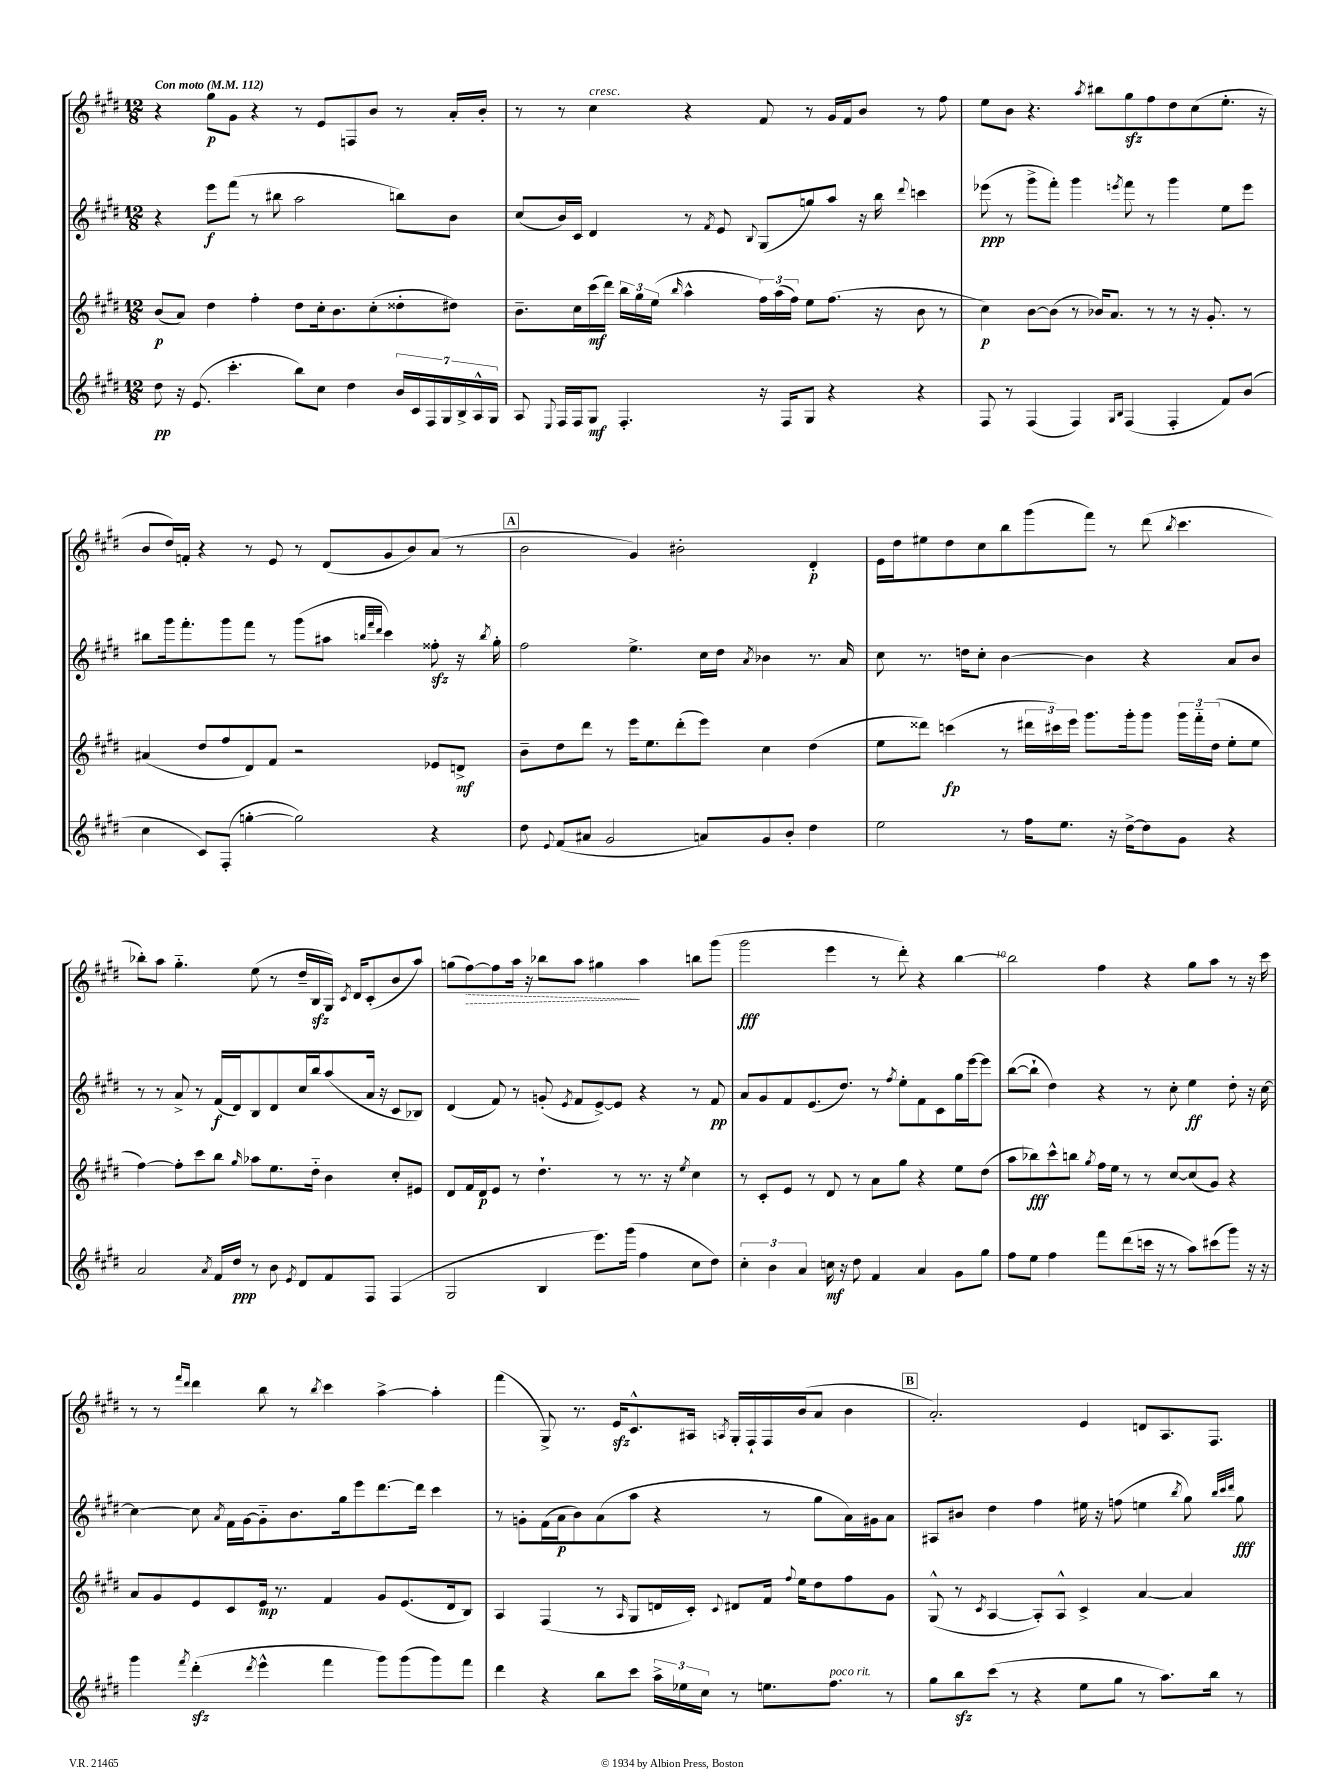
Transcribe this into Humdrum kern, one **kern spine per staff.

**kern	**dynam	**kern	**dynam	**kern	**dynam	**kern	**dynam
*part4	*part4	*part3	*part3	*part2	*part2	*part1	*part1
*staff4	*staff4	*staff3	*staff3	*staff2	*staff2	*staff1	*staff1
*clefG2	*	*clefG2	*	*clefG2	*	*clefG2	*
*k[f#c#g#d#]	*	*k[f#c#g#d#]	*	*k[f#c#g#d#]	*	*k[f#c#g#d#]	*
*M12/8	*	*M12/8	*	*M12/8	*	*M12/8	*
*MM112	*	*MM112	*	*MM112	*	*MM112	*
=1	=1	=1	=1	=1	=1	=1	=1
!	!	!	!	!	!	!LO:TX:a:B:t=Con moto	!
8dd#\	pp	(8b/L	p	4r	.	4r	.
16r	.	8a/J)	.	.	.	.	.
(8.e/	.	.	.	.	.	.	.
.	.	4dd#\	.	8eee\L	f	8gg#\L	p
4.ccc#'\	.	.	.	(8fff#\J	.	8g#\J	.
.	.	4ff#'\	.	8r	.	4r	.
.	.	.	.	8bb#X\	.	.	.
8bb\L)	.	8dd#\L	.	2aa\	.	8r	.
8cc#\J	.	16cc#'\k	.	.	.	8e/L	.
.	.	8.b\	.	.	.	.	.
4dd#\	.	.	.	.	.	8Fn/	.
.	.	(8cc#'\	.	.	.	8b/J	.
28b/LL	.	8dd##X'\	.	8bbn\L)	.	8r	.
28c#/	.	.	.	.	.	.	.
28F#/	.	.	.	.	.	.	.
28G#/	.	.	.	.	.	.	.
.	.	8dd#X\J)	.	8b\J	.	16a'/LL	.
28B^/	.	.	.	.	.	.	.
28A^^/	.	.	.	.	.	.	.
.	.	.	.	.	.	16b'/JJ	.
28G#/JJ	.	.	.	.	.	.	.
=2	=2	=2	=2	=2	=2	=2	=2
8A/	.	8.b~\L	.	(8cc#/L	.	8r	.
8qqE/	.	.	.	.	.	.	.
16F#/LL	.	.	.	16b/L)	.	8r	.
16F#/J	.	16cc#\L	.	16c#/JJ	.	.	.
!	!	!	!	!	!	!LO:TX:a:i:t=cresc.	!
8G#/J	mf	(16ccc#\	mf	4d#/	.	4cc#\	.
.	.	16ddd#\JJ)	.	.	.	.	.
4.F#'/	.	24bb\LL	.	.	.	.	.
.	.	24gg#\	.	.	.	.	.
.	.	(24ee\JJ	.	.	.	.	.
.	.	16qqbb/	.	.	.	.	.
.	.	4aa^^\	.	8r	.	4r	.
.	.	.	.	8qf#/	.	.	.
.	.	.	.	8e/	.	.	.
.	.	.	.	8qqB/	.	.	.
16r	.	24ff#\LL)	.	(8G#/L	.	8f#/	.
.	.	(24aa\	.	.	.	.	.
16F#/KL	.	.	.	.	.	.	.
.	.	24ff#\JJ)	.	.	.	.	.
8G#/J	.	8ee\L	.	8ggn/)	.	8r	.
4r	.	(8.ff#\J	.	8aa/J	.	16g#/LL	.
.	.	.	.	.	.	16f#/J	.
.	.	.	.	16r	.	8b/J	.
.	.	16r	.	16bb\	.	.	.
.	.	.	.	8qqddd#/	.	.	.
4r	.	8b\	.	4cccn\	.	8r	.
.	.	8r	.	.	.	8ff#\	.
=3	=3	=3	=3	=3	=3	=3	=3
8F#/	.	4cc#\)	p	(8eee-X\	ppp	8ee\L	.
8r	.	.	.	8r	.	8b\J	.
(4F#/	.	[8b\L	.	8ggg#^\L	.	4.r	.
.	.	(8b\J]	.	8fff#'\J)	.	.	.
4F#/)	.	8r	.	4ggg#\	.	.	.
.	.	.	.	.	.	8qaa/	.
.	.	16b-X/KL)	.	.	.	8bb#X\L	.
.	.	8.a/J	.	.	.	.	.
16qqG#/LL	.	.	.	.	.	.	.
16qqB/JJ	.	.	.	8qeeen/	.	.	.
(4F#/	.	.	.	8fff#\	.	8gg#zz\	.
.	.	8r	.	8r	.	8ff#\	.
4F#'/	.	8r	.	4ggg#\	.	8dd#\	.
.	.	16r	.	.	.	(8cc#\	.
.	.	8.g#'/	.	.	.	.	.
8f#/L)	.	.	.	8ee\L	.	8.ee'\J	.
(8b/J	.	8r	.	8eee\J	.	.	.
.	.	.	.	.	.	16r	.
!!LO:LB:g=z
=4	=4	=4	=4	=4	=4	=4	=4
4cc#\	.	(4a#X/	.	8bb#X\L	.	8b/L	.
.	.	.	.	16ggg#\k	.	16dd#/L)	.
.	.	.	.	8.fff#'\	.	16fn'/JJ	.
8c#/L)	.	8dd#/L	.	.	.	4r	.
(8F#'/J	.	8ff#/	.	8ggg#\	.	.	.
[4ggn'\	.	8d#/)	.	8fff#\J	.	8r	.
.	.	8f#/J	.	8r	.	8e/	.
2gg\])	.	2r	.	(8ggg#\L	.	8r	.
.	.	.	.	8aa#X\J	.	(8d#/L	.
.	.	.	.	32qqbbn/LLL	.	.	.
.	.	.	.	32qqfff#/	.	.	.
.	.	.	.	32qqddd#/JJJ	.	.	.
.	.	.	.	4ccc#\)	.	8g#/	.
.	.	.	.	.	.	8b/)	.
4r	.	8e-X/L	.	8ff##Xzz'\	.	(8a/J	.
.	.	8dn^/J	mf	16r	.	8r	.
.	.	.	.	8qbb/	.	.	.
.	.	.	.	16gg#'\	.	.	.
!!LO:REH:place=s1:t=A
=5	=5	=5	=5	=5	=5	=5	=5
8dd#\	.	8b~\L	.	2ff#\	.	2b\	.
8qqe/	.	.	.	.	.	.	.
(8f#/L	.	8dd#\	.	.	.	.	.
8a#X/J	.	8ddd#\J	.	.	.	.	.
2g#/	.	8r	.	.	.	.	.
.	.	16eee\KL	.	4.ee^\	.	4g#/)	.
.	.	8.ee\	.	.	.	.	.
.	.	(8ddd#'\	.	.	.	2b#X'\	.
8an/L)	.	8eee\J)	.	16cc#\LL	.	.	.
.	.	.	.	16dd#\JJ	.	.	.
.	.	.	.	8qa/	.	.	.
8g#/	.	4cc#\	.	4b-X\	.	.	.
8b'/J	.	.	.	.	.	.	.
4dd#\	.	(4dd#\	.	8.r	.	4d#'/	p
.	.	.	.	16a/	.	.	.
=6	=6	=6	=6	=6	=6	=6	=6
2ee\	.	8ee\L	.	8cc#\	.	16e\LL	.
.	.	.	.	.	.	16dd#\J	.
.	.	8ddd##X\J)	.	8.r	.	8ee#X\	.
.	.	(4cccn\	fp	.	.	8dd#\	.
.	.	.	.	16ddn\KL	.	.	.
.	.	.	.	8cc#'\J	.	8cc#\	.
8r	.	8r	.	[4b\	.	8bb\	.
16ff#\KL	.	24ddd#X\LL	.	.	.	(8ggg#\	.
.	.	24ccc#X\)	.	.	.	.	.
8.ee\J	.	.	.	.	.	.	.
.	.	24eee\JJ	.	.	.	.	.
.	.	8.ggg#\L	.	4b\]	.	8fff#\J)	.
16r	.	.	.	.	.	8r	.
[16dd#^\KL	.	16ggg#'\k	.	.	.	.	.
8dd#\]	.	8ggg#\J	.	4r	.	(8ddd#\	.
.	.	.	.	.	.	8qbb/	.
8g#\J	.	24ggg#\LL	.	.	.	4.ccc#\	.
.	.	24fff#\	.	.	.	.	.
.	.	(24dd#\JJ	.	.	.	.	.
4r	.	8ee'\L	.	8a/L	.	.	.
.	.	8ee\J	.	8b/J	.	.	.
!!LO:LB:g=z
=7	=7	=7	=7	=7	=7	=7	=7
2a/	.	[4ff#\)	.	8r	.	8bb-X'\L)	.
.	.	.	.	8r	.	8aa\J	.
.	.	8ff#'\L]	.	8a^/	.	4.gg#\	.
.	.	8ccc#\	.	8r	.	.	.
8qa/	.	.	.	.	.	.	.
16f#/LL	.	8bb\J	.	(16f#/LL	f	.	.
16dd#/JJ	ppp	.	.	16d#/J)	.	.	.
.	.	16qqgg#/	.	.	.	.	.
8r	.	8aa-X\L	.	8B/	.	(8ee\	.
8b\	.	8.ee\	.	8d#/	.	8r	.
8qe/	.	.	.	.	.	.	.
8d#/L	.	.	.	16cc#/L	.	16dd#~/LL	.
.	.	16dd#\Jk	.	16bb/J	.	16Bzz/	.
8f#/	.	4b\	.	(8aa/	.	16G#/JJ)	.
.	.	.	.	.	.	8qc#/	.
.	.	.	.	.	.	16d#/KL	.
8F#/J	.	.	.	16a/Jk	.	(8c#'/	.
.	.	.	.	16r	.	.	.
(4F#/	.	8cc#'/L	.	8c#/L	.	8b/	.
.	.	8e#X/J	.	8B-X/J)	.	8aa/J)	.
=8	=8	=8	=8	=8	=8	=8	=8
2G#/	.	8d#/L	.	(4d#/	.	(8ggn\L	.
!	!	!	!	!	!	!	!LO:HP:b
.	.	16f#/L	.	.	.	[8ff#\)	>
.	.	16d#/J	p	.	.	.	.
.	.	8e/J	.	8f#/)	.	8ff#\]	.
.	.	8r	.	8r	.	16aa\Jk	.
.	.	.	.	.	.	16r	.
4B/	.	4.dd#`\	.	(8gn'/	.	8bb-X\L	.
.	.	.	.	8qe/	.	.	.
.	.	.	.	8f#/L	.	8aa\J	.
8.eee\L)	.	.	.	[8e^/)	.	4gg#X\	.
.	.	8r	.	8e/J]	.	.	.
(16ggg#\Jk	.	.	.	.	.	.	.
4ff#\	.	8.r	.	4r	.	4aa\	]
.	.	16r	.	.	.	.	.
.	.	8qee/	.	.	.	.	.
8cc#\L	.	4cc#\	.	8r	.	8bbn\L	.
8dd#\J)	.	.	.	8f#/	pp	(8ggg#\J	.
=9	=9	=9	=9	=9	=9	=9	=9
6cc#'\	.	8r	.	8a/L	.	2ggg#\	fff
.	.	8c#'/L	.	8g#/	.	.	.
6b\	.	.	.	.	.	.	.
.	.	8e/J	.	8f#/	.	.	.
6a/	.	.	.	.	.	.	.
.	.	8r	.	(8.e/	.	.	.
16ccn\	mf	8d#/	.	.	.	4eee\	.
16r	.	.	.	8.dd#/J)	.	.	.
8dd#\	.	8r	.	.	.	.	.
4f#/	.	8a\L	.	8r	.	8r	.
.	.	.	.	8qff#/	.	.	.
.	.	8gg#\J	.	8ee'\L	.	8ddd#'\)	.
4a/	.	4r	.	8f#\	.	4r	.
.	.	.	.	8c#\	.	.	.
8g#\L	.	8ee\L	.	16gg#\L	.	[4bb\	.
.	.	.	.	[16eee\J	.	.	.
8gg#\J	.	(8dd#\J	.	8eee\J]	.	.	.
=10	=10	=10	=10	=10	=10	=10	=10
8ff#\L	.	8aa\L	.	([8bb\L	.	2bb\]	.
8ee\J	.	8bb-X\)	fff	8bb`\J]	.	.	.
4ff#\	.	8ccc#^^\	.	4dd#\)	.	.	.
.	.	8bbn\J	.	.	.	.	.
.	.	8qgg#/	.	.	.	.	.
8fff#\L	.	16ff#\LL	.	4r	.	4ff#\	.
.	.	16ee\JJ	.	.	.	.	.
(8ddd#\	.	8r	.	.	.	.	.
16cccn\Jk	.	8r	.	8r	.	4r	.
16r	.	.	.	.	.	.	.
8r	.	[8cc#/L	.	8cc#'\	.	.	.
8aa\L)	.	(8cc#/]	.	4ee\	ff	8gg#\L	.
(8ccc#X\	.	8g#/J)	.	.	.	8aa\J	.
8ggg#\J)	.	4r	.	8dd#'\	.	8r	.
16r	.	.	.	16r	.	16r	.
16r	.	.	.	[16cc#\	.	16ccc#\	.
!!LO:LB:g=z
=11	=11	=11	=11	=11	=11	=11	=11
4ggg#\	.	8a/L	.	4cc#\_	.	8r	.
.	.	8g#/	.	.	.	8r	.
.	.	.	.	.	.	16qqfff#/LL	.
8qfff#/	.	.	.	.	.	16qqddd#/JJ	.
(4ddd#zz'\	.	8e/	.	8cc#\]	.	4ddd#\	.
.	.	.	.	8qa/	.	.	.
.	.	8c#/	.	16f#\LL	.	.	.
.	.	.	.	[16g#\J	.	.	.
8qddd#/	.	.	.	.	.	.	.
4eee^^\	.	16e/Jk	mp	8g#\]	.	8bb\	.
.	.	8.r	.	.	.	.	.
.	.	.	.	8.b\	.	8r	.
.	.	.	.	.	.	8qbb/	.
4fff#\	.	4f#/	.	.	.	4ccc#\	.
.	.	.	.	16gg#\k	.	.	.
.	.	.	.	8eee\	.	.	.
8ggg#\L)	.	8g#/L	.	[8.ddd#\	.	[4aa^\	.
(8ggg#\	.	(8.e/	.	.	.	.	.
.	.	.	.	16ddd#\Jk]	.	.	.
8ggg#\)	.	.	.	4ccc#\	.	4aa'\]	.
.	.	16d#/k	.	.	.	.	.
8fff#\J	.	8B/J)	.	.	.	.	.
=12	=12	=12	=12	=12	=12	=12	=12
4ddd#\	.	4A/	.	8r	.	(4fff#\	.
.	.	.	.	8gn'\L	.	.	.
4r	.	(4F#/	.	(16f#\L	.	8G#^/)	.
.	.	.	.	16a\J	p	.	.
.	.	.	.	8b\)	.	8.r	.
8bb\L	.	8r	.	(8a\	.	.	.
.	.	.	.	.	.	16ezz/KL	.
.	.	16qqA/	.	.	.	.	.
8ccc#\J	.	8G#/L	.	8aa\J	.	8.c#^^/	.
24aa^\LL	.	16dn/L	.	4r	.	.	.
24ee-X\	.	.	.	.	.	.	.
.	.	16c#'/JJ)	.	.	.	16A#X/Jk	.
24cc#\JJ	.	.	.	.	.	.	.
.	.	8qqc#/	.	.	.	8qAn/	.
8r	.	8d#X/L	.	.	.	16G#'/LL	.
.	.	.	.	.	.	16F#`/	.
8.een\L	.	16f#/Jk	.	8r	.	16F#/	.
.	.	8qqff#/	.	.	.	.	.
.	.	16ee\KL	.	.	.	(16b/J	.
.	.	8dd#\	.	8gg#\L	.	8a/J	.
!LO:TX:a:i:t=poco rit.	!	!	!	!	!	!	!
8.ff#\J	.	.	.	.	.	.	.
.	.	8ff#\	.	16a\L)	.	4b\	.
.	.	.	.	16g#X\J	.	.	.
8r	.	8g#\J	.	8a\J	.	.	.
!!LO:REH:place=s1:t=B
=13	=13	=13	=13	=13	=13	=13	=13
8gg#\L	.	(8G#^^/	.	8A#X/L	.	2.a'/)	.
8bbzz\	.	8r	.	8b#X/J	.	.	.
.	.	8qc#/	.	.	.	.	.
(8ccc#\J	.	[4A/	.	4dd#\	.	.	.
8r	.	.	.	.	.	.	.
4r	.	8A'/L])	.	4ff#\	.	.	.
.	.	8A^^/J	.	.	.	.	.
8ee\L	.	4c#^/	.	16ee#X\	.	4e/	.
.	.	.	.	16r	.	.	.
8gg#\J	.	.	.	(8ffn\	.	.	.
8r	.	[4a/	.	4een\	.	8dn/L	.
8.aa\L)	.	.	.	.	.	8.A/	.
.	.	.	.	8qbb/	.	.	.
.	.	4a/]	.	8gg#\)	.	.	.
16bb\Jk	.	.	.	.	.	8.F#/J	.
.	.	.	.	32qqbb/LLL	.	.	.
.	.	.	.	32qqccc#/	.	.	.
.	.	.	.	32qqddd#/JJJ	.	.	.
8r	.	.	.	8gg#\	fff	.	.
==	==	==	==	==	==	==	==
*-	*-	*-	*-	*-	*-	*-	*-
